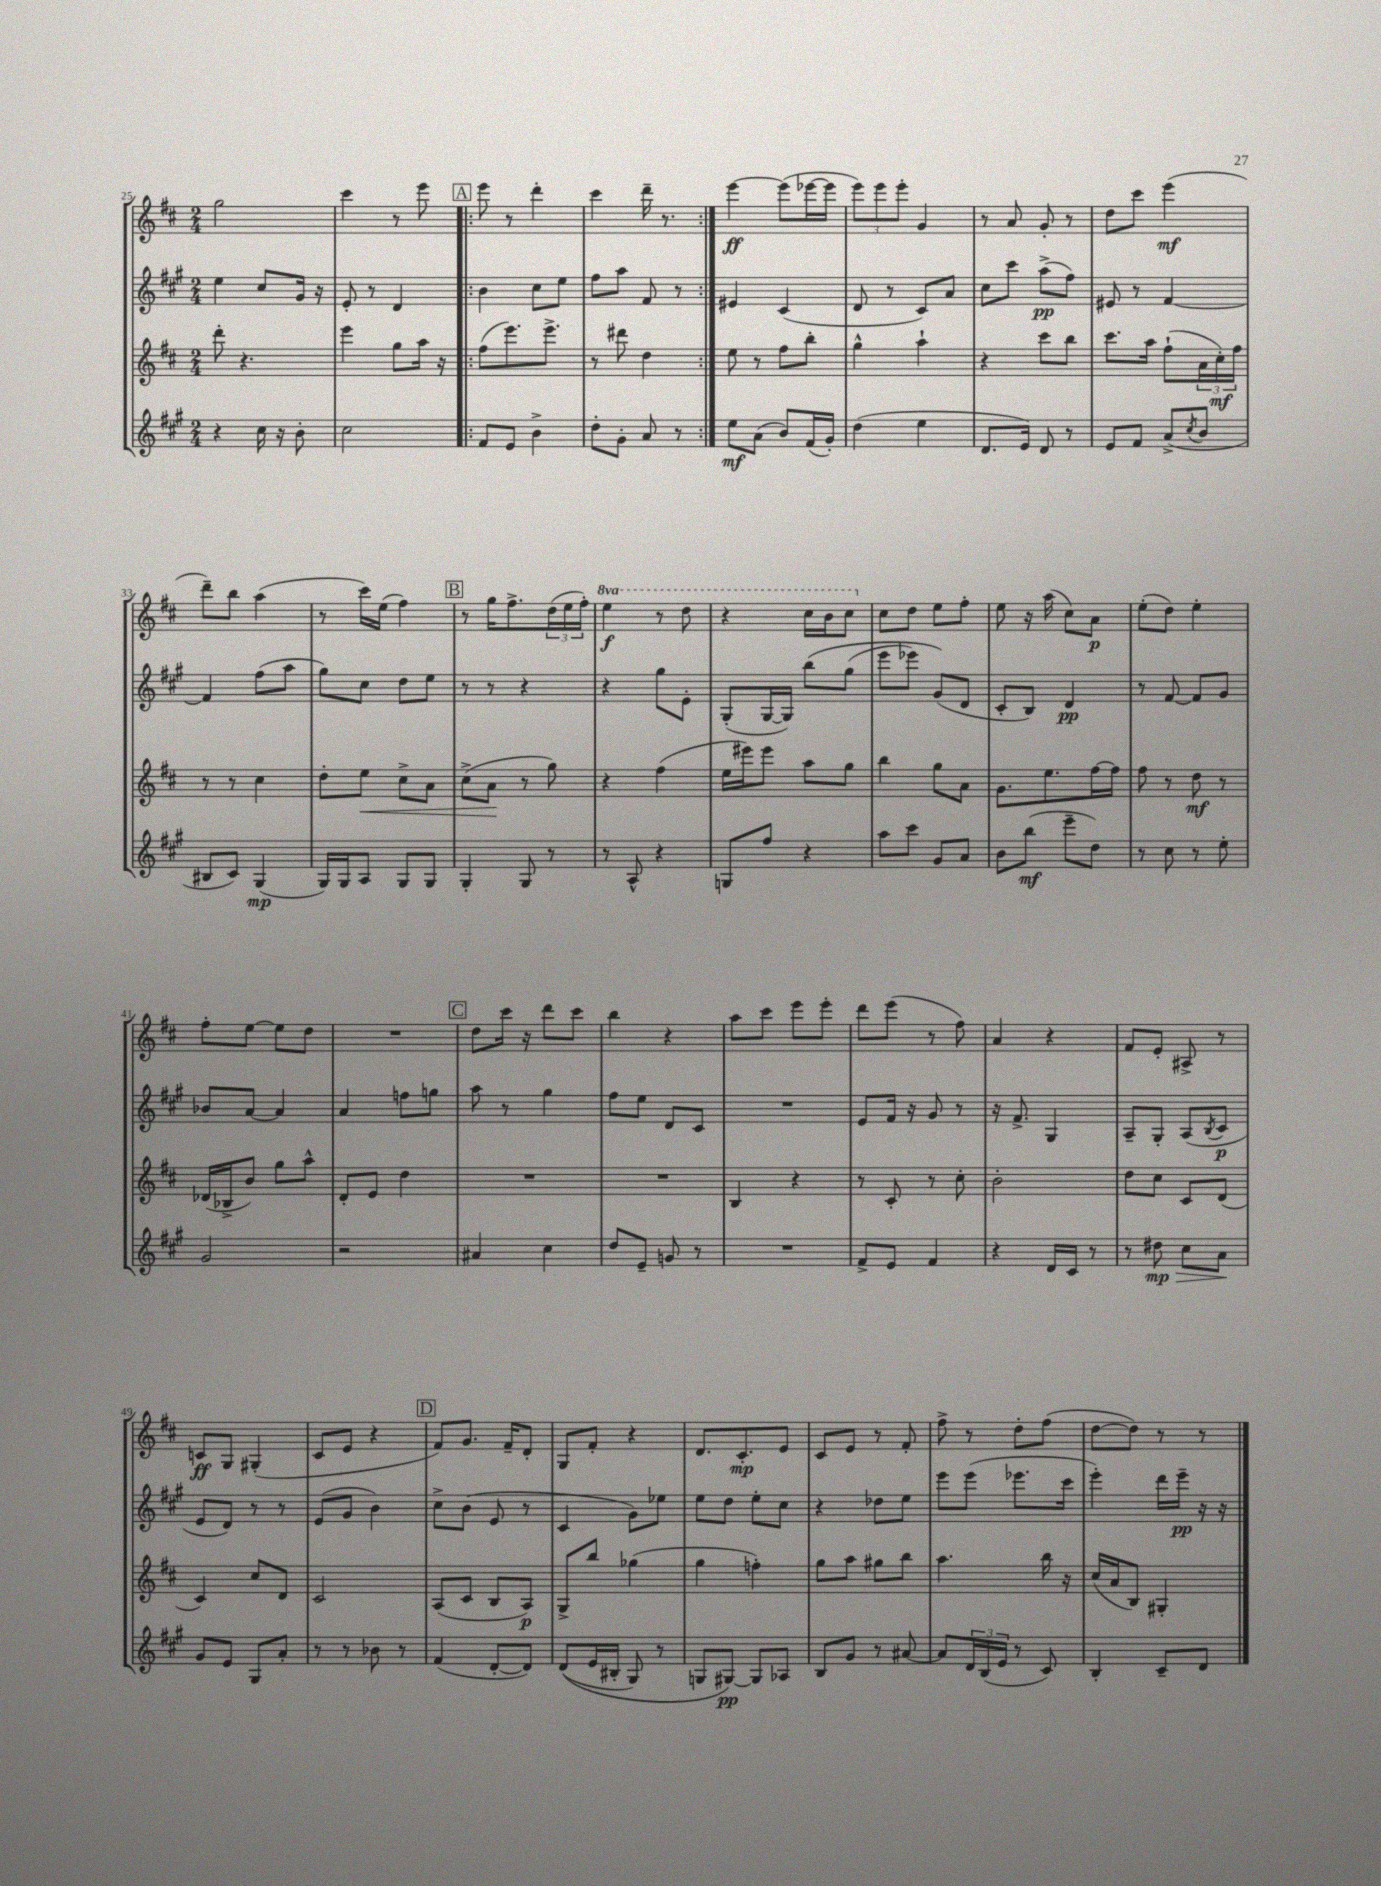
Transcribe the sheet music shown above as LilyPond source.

<<
\new StaffGroup <<
\new Staff = "s0" {
    \clef treble \key d \major \numericTimeSignature \time 2/4 \set Staff.ottavationMarkups = #ottavation-simple-ordinals
    g''2 |
    cis'''4 r8 e'''8 |
    \repeat volta 2 { \mark \markup { \box "A" } e'''8 r8 d'''4-. |
    cis'''4 d'''16-- r8. | }
    e'''4~\ff e'''8( ees'''16~ ees'''16 |
    \tuplet 3/2 { e'''8) e'''8 e'''8-. } g'4 |
    r8 a'8 g'8-. r8 |
    d''8 cis'''8 e'''4\mf( |
    d'''8--) b''8 a''4( |
    r8 cis'''16) e''16( fis''4) |
    \mark \markup { \box "B" } r8 g''16 fis''8.-> \tuplet 3/2 { d''16( e''16 fis''16-.) } |
    \ottava #1 e'''4\f r8 d'''8 |
    r4 cis'''16 b''16 cis'''8 \ottava #0 |
    cis''8 d''8 e''8 fis''8-. |
    e''8 r16 a''16( cis''8) a'8\p |
    e''8-.( d''8) e''4-. |
    fis''8-. e''8~ e''8 d''8 |
    R2 |
    \mark \markup { \box "C" } d''8 cis'''16 r16 d'''8 cis'''8 |
    b''4 r4 |
    a''8 cis'''8 e'''8 e'''8-. |
    d'''8 e'''8( r8 fis''8) |
    a'4 r4 |
    fis'8 e'8-. ais8-> r8 |
    c'8\ff g8 gis4-.( |
    cis'8 e'8 r4 |
    \mark \markup { \box "D" } fis'8) g'8. fis'16-- d'8-. |
    g8 fis'8-. r4 |
    d'8. cis'8.-.\mp e'8 |
    cis'8 e'8 r8 fis'8-. |
    fis''8-> r8 d''8-. fis''8( |
    d''8~ d''8) r8 r8 \bar "|." |
}
\new Staff = "s1" {
    \clef treble \key a \major \numericTimeSignature \time 2/4
    e''4 cis''8 gis'16 r16 |
    e'8-. r8 d'4 |
    \repeat volta 2 { \mark \markup { \box "A" } b'4 cis''8 e''8 |
    fis''8 a''8 fis'8 r8 | }
    eis'4 cis'4( |
    d'8 r8 cis'8) a'8 |
    cis''8 cis'''8 a''8->\pp( fis''8) |
    eis'8 r8 fis'4~ |
    fis'4 fis''8( a''8 |
    gis''8) cis''8 d''8 e''8 |
    \mark \markup { \box "B" } r8 r8 r4 |
    r4 gis''8 e'8-. |
    gis8-.( gis16~ gis16) b''8\( gis''8( |
    e'''8 ees'''8) gis'8(\) d'8 |
    cis'8-. b8) d'4\pp |
    r8 fis'8~ fis'8 gis'8 |
    bes'8 a'8~ a'4 |
    a'4 f''8 g''8 |
    \mark \markup { \box "C" } a''8 r8 gis''4 |
    fis''8 e''8 d'8 cis'8 |
    R2 |
    e'8 fis'16 r16 gis'8 r8 |
    r16 fis'8.-> gis4 |
    a8-- gis8-. a8( \acciaccatura { b8 } cis'8\p |
    e'8 d'8) r8 r8 |
    e'8( gis'8 b'4) |
    \mark \markup { \box "D" } cis''8-> b'8( e'8 r8 |
    cis'4 gis'8) ees''8 |
    e''8 d''8 e''8-. cis''8 |
    r4 des''8 e''8 |
    e'''8 e'''8( ees'''8. cis'''16 |
    e'''4-.) d'''16 e'''16--\pp r16 r16 \bar "|." |
}
\new Staff = "s2" {
    \clef treble \key d \major \numericTimeSignature \time 2/4
    d'''8-. r4. |
    e'''4 g''8 a''16 r16 |
    \repeat volta 2 { \mark \markup { \box "A" } fis''8( e'''8.) e'''8.-> |
    r8 dis'''8 d''4 | }
    e''8 r8 fis''8 b''8-. |
    g''4-^ a''4-! |
    r4 cis'''8 b''8 |
    cis'''8. a''16 fis''8-!( \tuplet 3/2 { a'16 cis''16-.\mf) fis''16 } |
    r8 r8 cis''4 |
    d''8-. e''8\< cis''8-> a'8 |
    \mark \markup { \box "B" } cis''8->( a'8\! r8 g''8) |
    r4 fis''4( |
    e''16 eis'''16) eis'''8 a''8 g''8 |
    b''4 g''8 a'8 |
    g'8. e''8. fis''16~ fis''16 |
    fis''8 r8 d''8\mf r8 |
    des'16( bes16-> b'8) g''8 a''8-^ |
    d'8-. e'8 d''4 |
    \mark \markup { \box "C" } R2 |
    R2 |
    b4 r4 |
    r8 cis'8-. r8 cis''8-. |
    b'2-. |
    d''8 cis''8 cis'8 d'8( |
    cis'4) cis''8 d'8 |
    cis'2 |
    \mark \markup { \box "D" } a8( cis'8 b8 a8\p) |
    g8-> b''8 ges''4( |
    g''4 f''4-.) |
    g''8 a''8 gis''8 b''8 |
    a''4. b''16 r16 |
    cis''16( a'16 b8) gis4-. \bar "|." |
}
\new Staff = "s3" {
    \clef treble \key a \major \numericTimeSignature \time 2/4
    r4 cis''16 r16 b'8-. |
    cis''2 |
    \repeat volta 2 { \mark \markup { \box "A" } fis'8 e'8 b'4-> |
    d''8-. gis'8-. a'8 r8 | }
    e''8\mf a'8( b'8) fis'16( gis'16-.) |
    d''4( e''4 |
    d'8. e'16) d'8 r8 |
    e'8 fis'8 a'8->( \acciaccatura { cis''8 } b'8 |
    bis8 cis'8) gis4\mp( |
    gis16) gis16 a8 gis8 gis8 |
    \mark \markup { \box "B" } gis4-. gis8 r8 |
    r8 a8-^ r4 |
    g8 fis''8 r4 |
    a''8 cis'''8 gis'8 a'8 |
    b'8 b''8\mf( e'''8-- d''8) |
    r8 cis''8 r8 e''8-. |
    gis'2 |
    r2 |
    \mark \markup { \box "C" } ais'4 cis''4 |
    d''8 e'8-- g'8 r8 |
    R2 |
    fis'8-> e'8 fis'4 |
    r4 d'16 cis'16 r8 |
    r8 dis''8\mp\> cis''8 a'8\! |
    gis'8 e'8 gis8 a'8-. |
    r8 r8 bes'8 r8 |
    \mark \markup { \box "D" } fis'4( d'8~-. d'8) |
    d'8(\( e'16 bis16-. gis8) r8 |
    g8 gis8~\pp\) gis8 aes8 |
    b8 gis'8 r8 ais'8~ |
    ais'8 \tuplet 3/2 { d'16 b16( e'16 } r8 cis'8) |
    b4-. cis'8-- d'8 \bar "|." |
}
>>
>>
\layout { \context { \Score currentBarNumber = #25 } }
